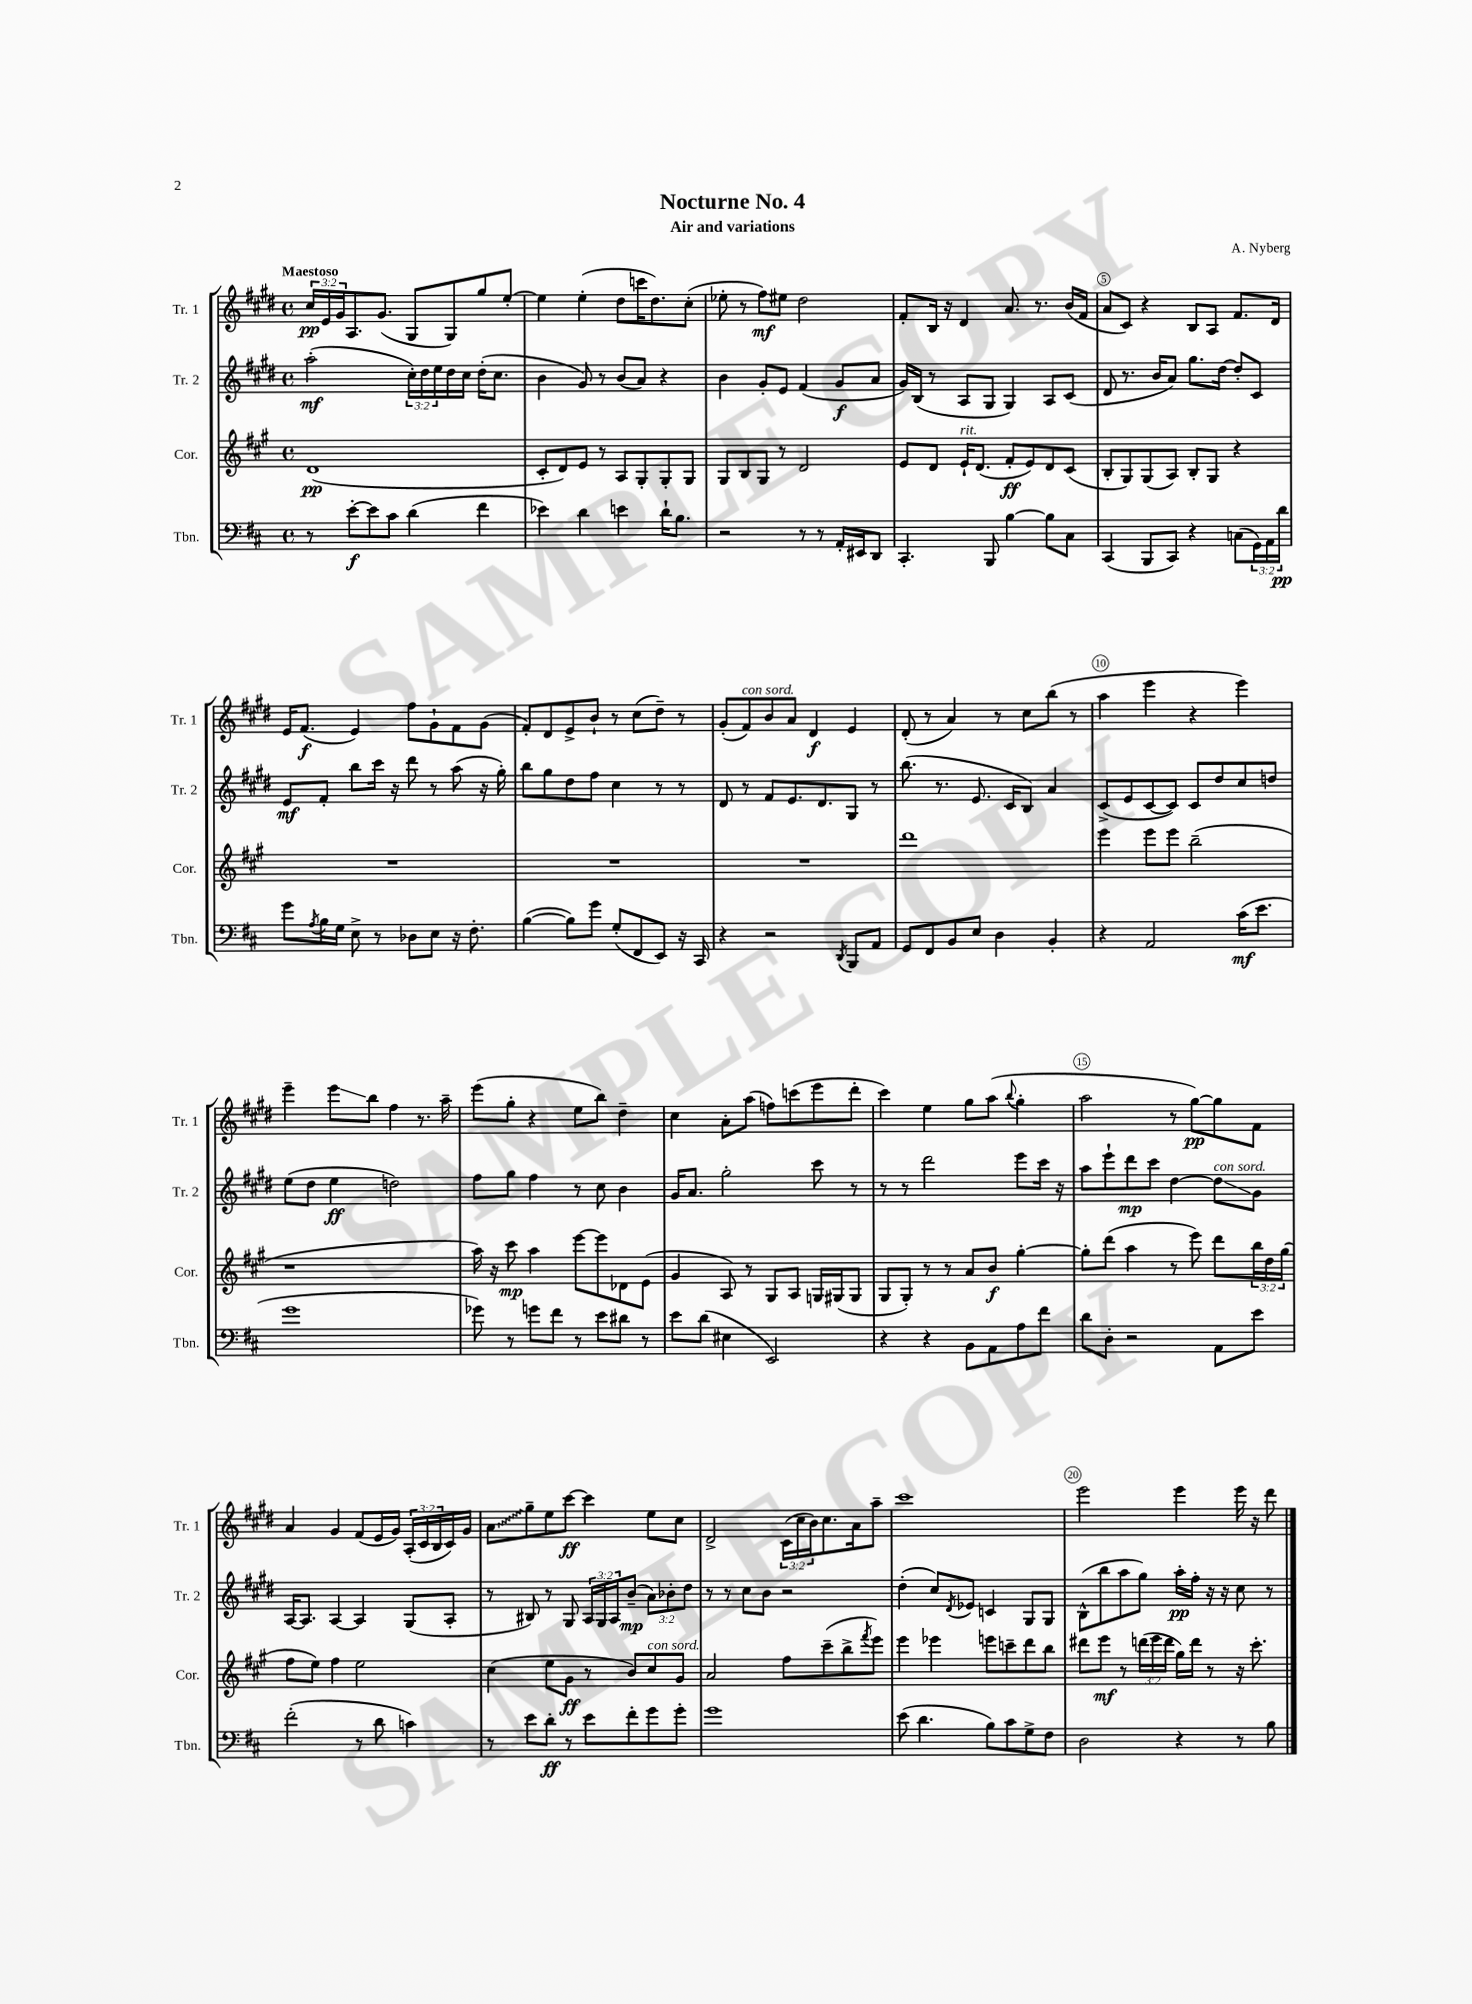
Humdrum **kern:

**kern	**kern	**kern	**kern
*staff4	*staff3	*staff2	*staff1
*clefF4	*clefG2	*clefG2	*clefG2
*k[f#c#]	*k[f#c#g#]	*k[f#c#g#d#]	*k[f#c#g#d#]
*M4/4	*M4/4	*M4/4	*M4/4
*met(c)	*met(c)	*met(c)	*met(c)
8r	(1d	(2aa'\	24cc#/LL
.	.	.	24e/
.	.	.	24g#/J
[8e'\L	.	.	8.A/
8e\]	.	.	.
.	.	.	(8.g#/J
8c#\J	.	.	.
(4d\	.	24cc#'\LL)	8G#/L
.	.	24dd#\	.
.	.	24ee\	.
.	.	16dd#\	8G#/)
.	.	16cc#\JJ	.
4f#\	.	(16dd#'\LK	8gg#/
.	.	8.cc#\J	.
.	.	.	[8ee'/J
=	=	=	=
4e-\)	8c#'/L	4b\	4ee\]
.	8d/)	.	.
4d\	8e/J	8g#/)	(4ee'\
.	8r	8r	.
4e\	8A/L	(8b/L	8dd#\L
.	8G#'/	8a/J)	16ccc\K
.	.	.	8.dd#\)
16d`\LK	8G#'/	4r	.
8.B\J	.	.	.
.	8G#/J	.	(8cc#'\J
=	=	=	=
2r	8G#/L	4b\	8ee-'\
.	8B/	.	8r
.	8G#/J	8g#'/L	8ff#\L)
.	8r	8e/J	8ee#\J
8r	2d/	(4f#/	2dd#\
8r	.	.	.
16AA'/LL	.	8g#/L	.
16EE#/J	.	.	.
8DD/J	.	8a/J	.
=	=	=	=
4.CC#'/	8e/L	16g#/LL)	8f#'/L
.	.	(16B/JJ	.
.	8d/J	8r	16B/Jk
.	.	.	16r
.	16e`/LK	8A/L	4d#/
.	(8.d/J	.	.
8BBB/	.	8G#/J	.
[4B\	8f#'/L	4G#/)	8.a/
.	8e/)	.	.
.	.	.	8.r
8B\]L	8d/	8A/L	.
8C#\J	(8c#/J	(8c#/J	(16b/LL
.	.	.	16f#/JJ
=	=	=	=
(4CC#/	8B'/L	8d#/	8a/L
.	8G#/)	8.r	8c#/J)
8BBB/L	(8G#/	.	4r
.	.	16b/LK	.
8CC#/J)	8A/J)	8a/J)	.
4r	8B'/L	8.gg#\L	8B/L
.	8G#/J	.	8A/J
.	.	[16dd#\Jk	.
(8C\L	4r	8dd#'/]L	8.f#/L
24GG\L)	.	8c#/J	.
24AA\	.	.	.
.	.	.	16d#/Jk
24d\JJ	.	.	.
=	=	=	=
8g\L	1r	8e/L	16e/LK
.	.	.	(8.f#/J
8qA/	.	.	.
16B\L	.	8f#'/J	.
16G\JJ	.	.	.
8E^\	.	8bb\L	4e/)
8r	.	16ccc#\Jk	.
.	.	16r	.
8D-\L	.	8ddd#\	8ff#\L
8E\J	.	8r	8g#`\
16r	.	(8aa\	8f#\
8.F#'\	.	.	.
.	.	16r	(8g#\J
.	.	16gg#'\)	.
=	=	=	=
([4B\	1r	8bb\L	8f#'/L)
.	.	8gg#\	8d#/
8B\]L)	.	8dd#\	8e^/
8g\J	.	8ff#\J	8b`/J
(8G'/L	.	4cc#\	8r
8FF#/	.	.	(8cc#\L
8EE/J)	.	8r	8dd#~\J)
16r	.	8r	8r
16CC#/	.	.	.
=	=	=	=
4r	1r	8d#/	(8g#'/L
.	.	8r	8f#/)
2r	.	8f#/L	8b/
.	.	8.e/	8a/J
.	.	.	4d#/
.	.	8.d#/	.
8qDD/	.	.	.
8BBB/L	.	8G#/J	4e/
8AA/J	.	8r	.
=	=	=	=
8GG/L	1ddd	(8.bb\	(8d#'/
8FF#/	.	.	8r
.	.	8.r	.
8BB/	.	.	4a/)
8E/J	.	8.e/	.
4D\	.	.	8r
.	.	16c#/LK	.
.	.	8B/J)	8cc#\L
4BB'/	.	4a/	(8bb\J
.	.	.	8r
=	=	=	=
4r	4eee\	(8c#^/L	4aa\
.	.	8e/	.
2AA/	8eee\L	[8c#/	4eee\
.	8eee\J	8c#/]J)	.
.	(2bb~\	8c#/L	4r
.	.	8dd#/	.
(16c#\LK	.	8cc#/	4eee\)
8.e\J	.	.	.
.	.	8dd/J	.
=	=	=	=
1g	1r	(8ee\L	4eee~\
.	.	8dd#\J	.
.	.	4ee\	8eee\L
.	.	.	8bb\J
.	.	2dd\)	4ff#\
.	.	.	8.r
.	.	.	16aa~\
=	=	=	=
8g-\)	16aa\)	8ff#\L	(8eee\L
.	16r	.	.
8r	8ccc#\	8gg#\J	8gg#'\J
8g\L	4aa\	4ff#\	4r
8f#\J	.	.	.
8r	[8eee\L	8r	8ee\L
8e\L	8eee\]	8cc#\	8bb\J)
8d#\J	8d-\	4b\	4dd#~\
8r	(8e\J	.	.
=	=	=	=
8e\L	4g#/	16g#/LK	4cc#\
.	.	8.a/J	.
(8d\J	.	.	.
4E#\	8A/)	2gg#'\	8a'\L
.	8r	.	(8aa\J
2EE/)	8G#/L	.	8ff\L)
.	8A/J	.	(8ccc\
.	16G/LL	8ccc#\	8eee\
.	(16G#/J	.	.
.	8G#/J	8r	8ddd#'\J
=	=	=	=
4r	8G#/L	8r	4ccc#\)
.	8G#'/J)	8r	.
4r	8r	2ddd#\	4ee\
.	8r	.	.
8BB\L	8a/L	.	8gg#\L
8AA\	8b/J	.	(8aa\J
.	.	.	8qqbb/
8A\	[4gg#'\	8eee\L	4gg#'\
8f#\J	.	16ccc#\Jk	.
.	.	16r	.
=	=	=	=
8d\L	8gg#'\]L	8aa\L	2aa\
8D'\J	(8ddd\J	8eee`\	.
2r	4aa\	8ddd#\	.
.	.	8ccc#\J	.
.	8r	[4dd#\	8r
.	8eee\)	.	[8gg#\L)
8AA\L	8ddd\L	8dd#\]L	8gg#\]
8e\J	24bb\L	8g#\J	8f#\J
.	24dd\	.	.
.	(24gg#\JJ	.	.
=	=	=	=
(2f#'\	8ff#\L	[16A/LK	4a/
.	.	8.A/]J	.
.	8ee\J)	.	.
.	4ff#\	[4A/	4g#/
8r	2ee\	4A/]	(8f#/L
8d\	.	.	16e/L
.	.	.	16g#/JJ)
4c\)	.	(8G#/L	(24A'/LL
.	.	.	24c#/
.	.	.	24B/
.	.	8A'/J	16c#/)
.	.	.	16g#/JJ
=	=	=	=
8r	(4cc#\	8r	8a\L
8e\L	.	8B#/)	8gg#~\
8d'\J	8ee\L	8r	8ee\
8r	8g#\J	8G#/	[8ccc#\J
8e\L	8r	24A/LL	4ccc#\]
.	.	24G#/	.
.	.	24A/J	.
8f#'\	8b/L)	(8b~/J	.
8g\	8cc#/	12a\L)	8ee\L
.	.	12b-'\	.
8g'\J	8g#/J	.	8cc#\J
.	.	12dd#\J	.
=	=	=	=
1g	2a/	8r	2d#^/
.	.	8r	.
.	.	8cc#\L	.
.	.	8b\J	.
.	8ff#\L	2r	(24c#\LL
.	.	.	24cc#\
.	.	.	24b\J)
.	(8ccc#~\	.	8.cc#\
.	8bb^\	.	.
.	.	.	16a\k
.	8qfff#/	.	.
.	8eee\J)	.	8aa~\J
=	=	=	=
(8e\	4eee\	(4dd#'\	1ccc#
4.d\	.	.	.
.	4eee-\	8cc#/L)	.
.	.	8qd#/	.
.	.	8e-/J	.
8B\L)	8eee\L	4c/	.
8c#\	8ccc~\	.	.
8G^\	8ddd\	8G#/L	.
8F#\J	8bb\J	8G#/J	.
=	=	=	=
2D\	8ddd#\L	(8B^^\L	2eee\
.	8eee\J	8bb\	.
.	8r	8aa\	.
.	(24ddd\LL	8gg#\J)	.
.	24eee\	.	.
.	24ddd\JJ	.	.
4r	16gg#\LL)	16aa'\LL	4eee\
.	16ddd\JJ	16ff#'\JJ	.
.	8r	16r	.
.	.	16r	.
8r	16r	8cc#\	16eee\
.	8.ccc#'\	.	16r
8B\	.	8r	8ddd#\
==	==	==	==
*-	*-	*-	*-
